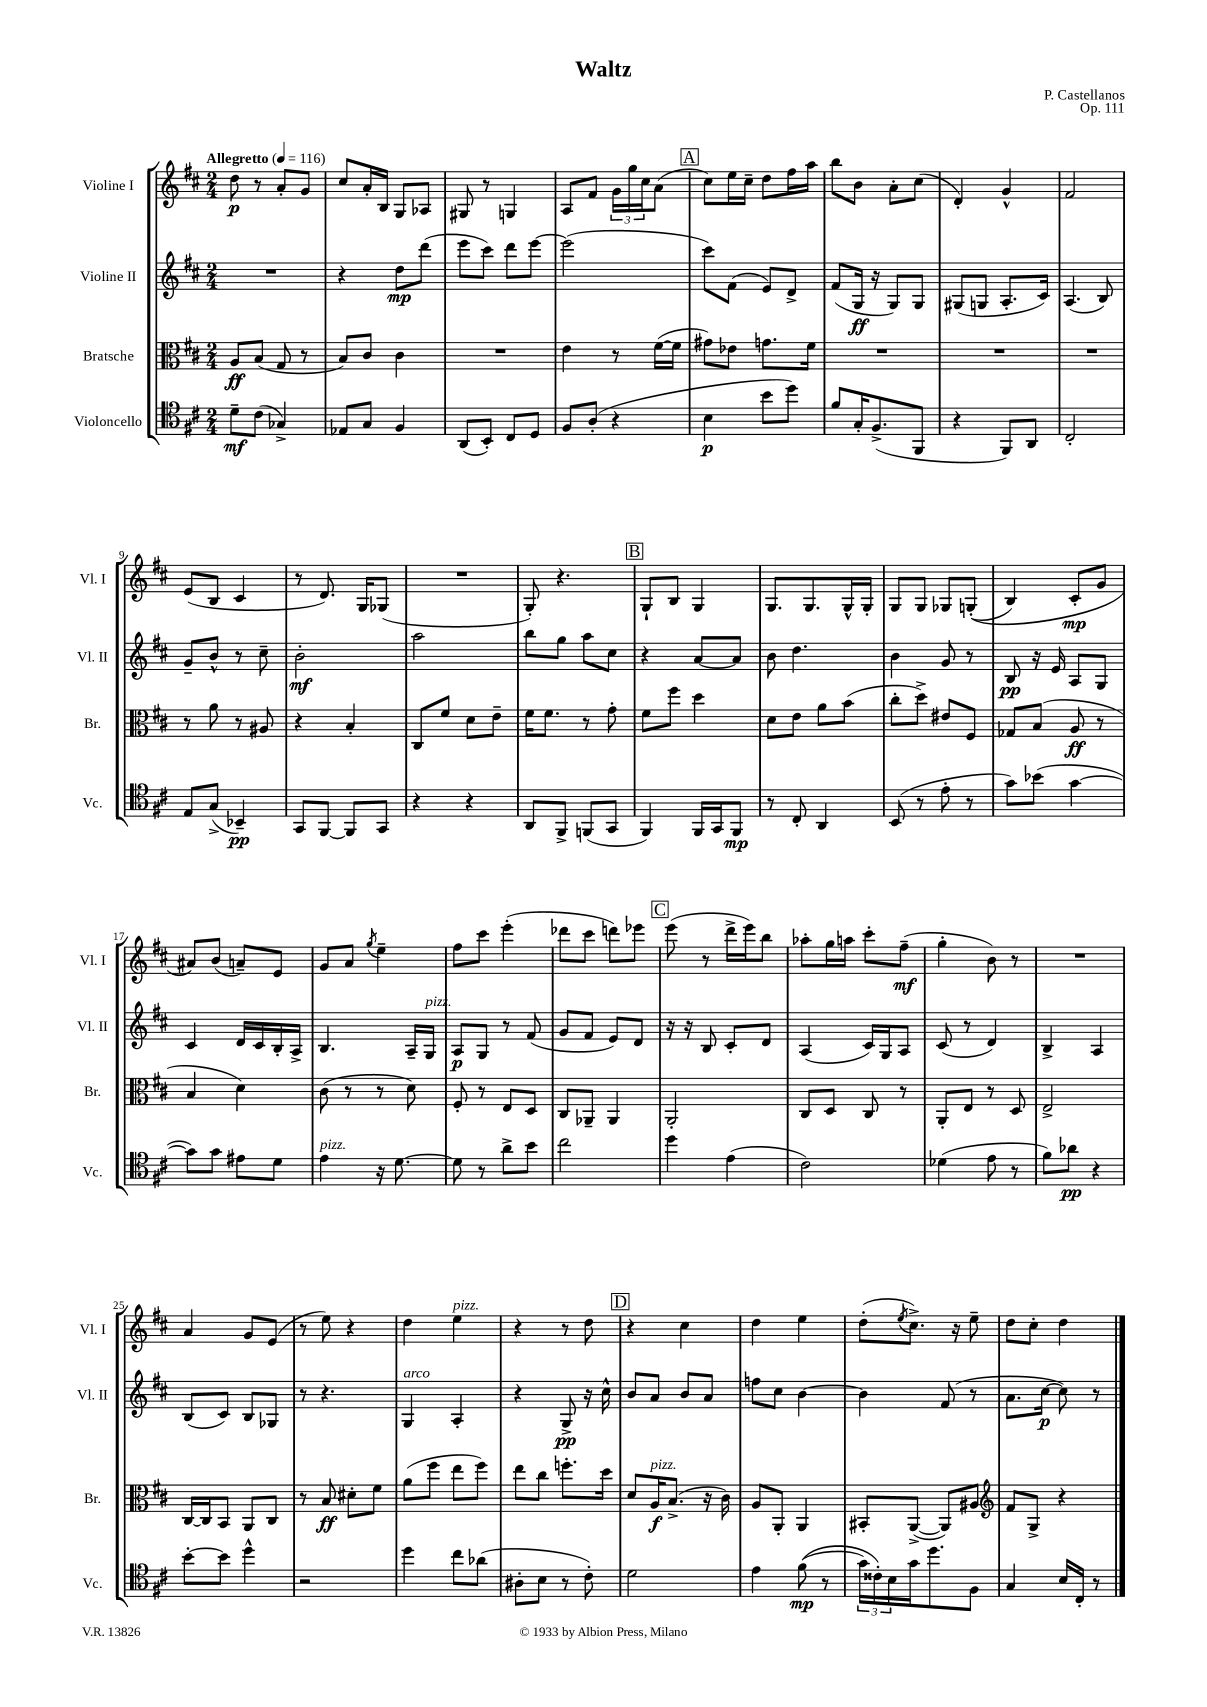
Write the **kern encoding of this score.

**kern	**dynam	**kern	**dynam	**kern	**dynam	**kern	**dynam
*part4	*part4	*part3	*part3	*part2	*part2	*part1	*part1
*staff4	*staff4	*staff3	*staff3	*staff2	*staff2	*staff1	*staff1
*I"Violoncello	*	*I"Bratsche	*	*I"Violine II	*	*I"Violine I	*
*I'Vc.	*	*I'Br.	*	*I'Vl. II	*	*I'Vl. I	*
*clefC4	*	*clefC3	*	*clefG2	*	*clefG2	*
*k[f#c#]	*	*k[f#c#]	*	*k[f#c#]	*	*k[f#c#]	*
*M2/4	*	*M2/4	*	*M2/4	*	*M2/4	*
*MM116	*	*MM116	*	*MM116	*	*MM116	*
=1	=1	=1	=1	=1	=1	=1	=1
!	!	!	!	!	!	!LO:TX:a:B:t=Allegretto	!
8d~\L	mf	8A/L	ff	2r	.	8dd\	p
(8c#\J	.	(8B/J	.	.	.	8r	.
4G-X^/)	.	8G/	.	.	.	8a'/L	.
.	.	8r	.	.	.	8g/J	.
=2	=2	=2	=2	=2	=2	=2	=2
8E-X/L	.	8B/L)	.	4r	.	8cc#/L	.
8G/J	.	8c#/J	.	.	.	16a'/L	.
.	.	.	.	.	.	16B/JJ	.
4F#/	.	4c#\	.	8dd\L	mp	8G/L	.
.	.	.	.	(8ddd\J	.	8A-X/J	.
=3	=3	=3	=3	=3	=3	=3	=3
(8AA/L	.	2r	.	8eee\L	.	8G#X/	.
8BB'/J)	.	.	.	8ccc#\J)	.	8r	.
8C#/L	.	.	.	8ddd\L	.	4Gn/	.
8D/J	.	.	.	[8eee\J	.	.	.
=4	=4	=4	=4	=4	=4	=4	=4
8F#/L	.	4e\	.	(2eee\]	.	8A/L	.
(8A'/J	.	.	.	.	.	8f#/J	.
4r	.	8r	.	.	.	24g\LL	.
.	.	.	.	.	.	24gg\	.
.	.	.	.	.	.	24cc#\J	.
.	.	([16f#\LL	.	.	.	(8a\J	.
.	.	16f#\JJ]	.	.	.	.	.
!!LO:REH:place=s1:t=A
=5	=5	=5	=5	=5	=5	=5	=5
4B\	p	8g#X\L)	.	8ccc#\L)	.	8cc#\L)	.
.	.	8e-X\J	.	(8f#\J	.	16ee\L	.
.	.	.	.	.	.	16cc#~\JJ	.
8b\L	.	8.gn\L	.	8e/L)	.	8dd\L	.
8dd\J)	.	.	.	8d^/J	.	16ff#\L	.
.	.	16f#\Jk	.	.	.	16aa\JJ	.
=6	=6	=6	=6	=6	=6	=6	=6
8f#/L	.	2r	.	(8f#/L	.	8bb\L	.
16G'/K	.	.	.	16G/Jk	ff	8b\J	.
(8.F#^/	.	.	.	16r	.	.	.
.	.	.	.	8G/L)	.	8a'\L	.
8FF#/J	.	.	.	8G/J	.	(8cc#\J	.
=7	=7	=7	=7	=7	=7	=7	=7
4r	.	2r	.	(8G#X/L	.	4d'/)	.
.	.	.	.	8Gn/J	.	.	.
8FF#/L)	.	.	.	8.A'/L	.	4g^^/	.
8AA/J	.	.	.	.	.	.	.
.	.	.	.	16c#/Jk)	.	.	.
=8	=8	=8	=8	=8	=8	=8	=8
2C#'/	.	2r	.	(4.A/	.	2f#/	.
.	.	.	.	8B/)	.	.	.
!!LO:LB:g=z
=9	=9	=9	=9	=9	=9	=9	=9
8E/L	.	8r	.	8g~/L	.	(8e/L	.
(8G^/J	.	8a\	.	8b^^/J	.	8B/J	.
4BB-X~/)	pp	8r	.	8r	.	4c#/	.
.	.	8A#X/	.	8cc#~\	.	.	.
=10	=10	=10	=10	=10	=10	=10	=10
8GG/L	.	4r	.	2b'\	mf	8r	.
[8FF#/J	.	.	.	.	.	8.d/)	.
8FF#/L]	.	4B'/	.	.	.	.	.
.	.	.	.	.	.	16G/KL	.
8GG/J	.	.	.	.	.	(8G-X/J	.
=11	=11	=11	=11	=11	=11	=11	=11
4r	.	8C#/L	.	2aa\	.	2r	.
.	.	8f#/J	.	.	.	.	.
4r	.	8d\L	.	.	.	.	.
.	.	8e~\J	.	.	.	.	.
=12	=12	=12	=12	=12	=12	=12	=12
8AA/L	.	16f#\KL	.	8bb\L	.	8G'/)	.
.	.	8.f#\J	.	.	.	.	.
8FF#^/J	.	.	.	8gg\J	.	4.r	.
(8FFn/L	.	8r	.	8aa\L	.	.	.
8GG/J	.	8g'\	.	8cc#\J	.	.	.
!!LO:REH:place=s1:t=B
=13	=13	=13	=13	=13	=13	=13	=13
4FF#/)	.	8f#\L	.	4r	.	8G`/L	.
.	.	8ff#\J	.	.	.	8B/J	.
16FF#/LL	.	4dd\	.	[8a/L	.	4G/	.
16GG/J	.	.	.	.	.	.	.
8FF#/J	mp	.	.	8a/J]	.	.	.
=14	=14	=14	=14	=14	=14	=14	=14
8r	.	8d\L	.	8b\	.	8.G/L	.
8C#'/	.	8e\J	.	4.dd\	.	.	.
.	.	.	.	.	.	8.G/	.
4AA/	.	8a\L	.	.	.	.	.
.	.	(8b\J	.	.	.	16G^^/L	.
.	.	.	.	.	.	16G'/JJ	.
=15	=15	=15	=15	=15	=15	=15	=15
(8BB/	.	8cc#'\L	.	4b\	.	8G/L	.
8r	.	8dd^\J)	.	.	.	8G/J	.
8e'\	.	8e#X/L	.	8g/	.	8G-X/L	.
8r	.	8F#/J	.	8r	.	((8Gn'/J	.
=16	=16	=16	=16	=16	=16	=16	=16
8g\L)	.	8G-X/L	.	8B/	pp	4B/)	.
(8b-X\J	.	(8B/J	.	16r	.	.	.
.	.	.	.	16e/	.	.	.
[4g\	.	8A/	ff	8A/L	.	8c#'/L	mp
.	.	8r	.	8G/J	.	8g/J	.
!!LO:LB:g=z
=17	=17	=17	=17	=17	=17	=17	=17
8g\L])	.	4B/	.	4c#/	.	8a#X/L)	.
8g\J	.	.	.	.	.	(8b/J	.
8e#X\L	.	4d\)	.	16d/LL	.	8an~/L)	.
.	.	.	.	16c#/	.	.	.
8d\J	.	.	.	16B'/	.	8e/J	.
.	.	.	.	16A^/JJ	.	.	.
=18	=18	=18	=18	=18	=18	=18	=18
!LO:TX:a:i:t=pizz.	!	!	!	!	!	!	!
4e\	.	(8c#\	.	4.B/	.	8g/L	.
.	.	8r	.	.	.	8a/J	.
.	.	.	.	.	.	8qgg/	.
16r	.	8r	.	.	.	4ee~\	.
[8.d\	.	.	.	.	.	.	.
.	.	8d\)	.	16A~/LL	.	.	.
!	!	!	!	!LO:TX:a:i:t=pizz.	!	!	!
.	.	.	.	16G/JJ	.	.	.
=19	=19	=19	=19	=19	=19	=19	=19
8d\]	.	8F#'/	.	8A/L	p	8ff#\L	.
8r	.	8r	.	8G/J	.	8ccc#\J	.
8a^\L	.	8E/L	.	8r	.	(4eee'\	.
8b\J	.	8D/J	.	(8f#/	.	.	.
=20	=20	=20	=20	=20	=20	=20	=20
2cc#\	.	8C#/L	.	8g/L	.	8ddd-X\L	.
.	.	8AA-X~/J	.	8f#/J	.	8ccc#\J	.
.	.	4AA-/	.	8e/L)	.	8dddn\L)	.
.	.	.	.	8d/J	.	8eee-X\J	.
!!LO:REH:place=s1:t=C
=21	=21	=21	=21	=21	=21	=21	=21
4dd\	.	2AA'/	.	16r	.	(8eee\	.
.	.	.	.	16r	.	.	.
.	.	.	.	8B/	.	8r	.
(4e\	.	.	.	8c#'/L	.	16ddd^\LL	.
.	.	.	.	.	.	16eee\J)	.
.	.	.	.	8d/J	.	8bb\J	.
=22	=22	=22	=22	=22	=22	=22	=22
2c#\)	.	8C#/L	.	(4A/	.	8aa-X'\L	.
.	.	8D/J	.	.	.	16gg\L	.
.	.	.	.	.	.	16aan\JJ	.
.	.	8C#/	.	16c#/LL)	.	8ccc#'\L	.
.	.	.	.	16G/J	.	.	.
.	.	8r	.	8A/J	.	(8ff#~\J	mf
=23	=23	=23	=23	=23	=23	=23	=23
(4d-X\	.	8AA'/L	.	(8c#/	.	4gg'\	.
.	.	8E/J	.	8r	.	.	.
8e\	.	8r	.	4d/)	.	8b\)	.
8r	.	8D/	.	.	.	8r	.
=24	=24	=24	=24	=24	=24	=24	=24
8f#\L)	.	2E^/	.	4B^/	.	2r	.
8a-X\J	pp	.	.	.	.	.	.
4r	.	.	.	4A/	.	.	.
!!LO:LB:g=z
=25	=25	=25	=25	=25	=25	=25	=25
[8b'\L	.	[16C#/LL	.	(8B/L	.	4a/	.
.	.	16C#/J]	.	.	.	.	.
8b\J]	.	8BB/J	.	8c#/J)	.	.	.
4dd^^\	.	8AA/L	.	8B/L	.	8g/L	.
.	.	8C#/J	.	8G-X/J	.	(8e/J	.
=26	=26	=26	=26	=26	=26	=26	=26
2r	.	8r	.	8r	.	8r	.
.	.	8B/	ff	4.r	.	8ee\)	.
.	.	8d#X'\L	.	.	.	4r	.
.	.	8f#\J	.	.	.	.	.
=27	=27	=27	=27	=27	=27	=27	=27
!	!	!	!	!LO:TX:a:i:t=arco	!	!	!
4dd\	.	(8a\L	.	4G/	.	4dd\	.
.	.	8ff#\J	.	.	.	.	.
!	!	!	!	!	!	!LO:TX:a:i:t=pizz.	!
8cc#\L	.	8ee\L	.	4A'/	.	4ee\	.
(8a-X\J	.	8ff#\J)	.	.	.	.	.
=28	=28	=28	=28	=28	=28	=28	=28
8A#X'\L	.	8ee\L	.	4r	.	4r	.
8B\J	.	8cc#\J	.	.	.	.	.
8r	.	8.ffn'\L	.	8G^/	pp	8r	.
8c#'\)	.	.	.	16r	.	8dd\	.
.	.	16dd\Jk	.	16cc#^^\	.	.	.
!!LO:REH:place=s1:t=D
=29	=29	=29	=29	=29	=29	=29	=29
2d\	.	8d/L	.	8b/L	.	4r	.
!	!	!LO:TX:a:i:t=pizz.	!	!	!	!	!
.	.	16A/K	f	8a/J	.	.	.
.	.	(8.B^/J	.	.	.	.	.
.	.	.	.	8b/L	.	4cc#\	.
.	.	16r	.	8a/J	.	.	.
.	.	16c#\)	.	.	.	.	.
=30	=30	=30	=30	=30	=30	=30	=30
4e\	.	8A/L	.	8ffn\L	.	4dd\	.
.	.	8AA'/J	.	8cc#\J	.	.	.
((8f#\	mp	4AA/	.	[4b\	.	4ee\	.
8r	.	.	.	.	.	.	.
=31	=31	=31	=31	=31	=31	=31	=31
24g\LL)	.	8BB#X'/L	.	4b\]	.	(8dd'\L	.
24c##X'\)	.	.	.	.	.	.	.
24B\	.	.	.	.	.	.	.
.	.	.	.	.	.	8qee/	.
16g\J	.	([8AA^/J	.	.	.	8.cc#^\J)	.
8.dd\	.	.	.	.	.	.	.
.	.	8AA/L])	.	(8f#/	.	.	.
.	.	.	.	.	.	16r	.
8F#\J	.	8A#X/J	.	8r	.	8ee~\	.
=32	=32	=32	=32	=32	=32	=32	=32
*	*	*clefG2	*	*	*	*	*
4G/	.	8f#/L	.	8.a\L	.	8dd\L	.
.	.	8G^/J	.	.	.	8cc#'\J	.
.	.	.	.	[16cc#\Jk	p	.	.
16B/LL	.	4r	.	8cc#\])	.	4dd\	.
16C#'/JJ	.	.	.	.	.	.	.
8r	.	.	.	8r	.	.	.
==	==	==	==	==	==	==	==
*-	*-	*-	*-	*-	*-	*-	*-
